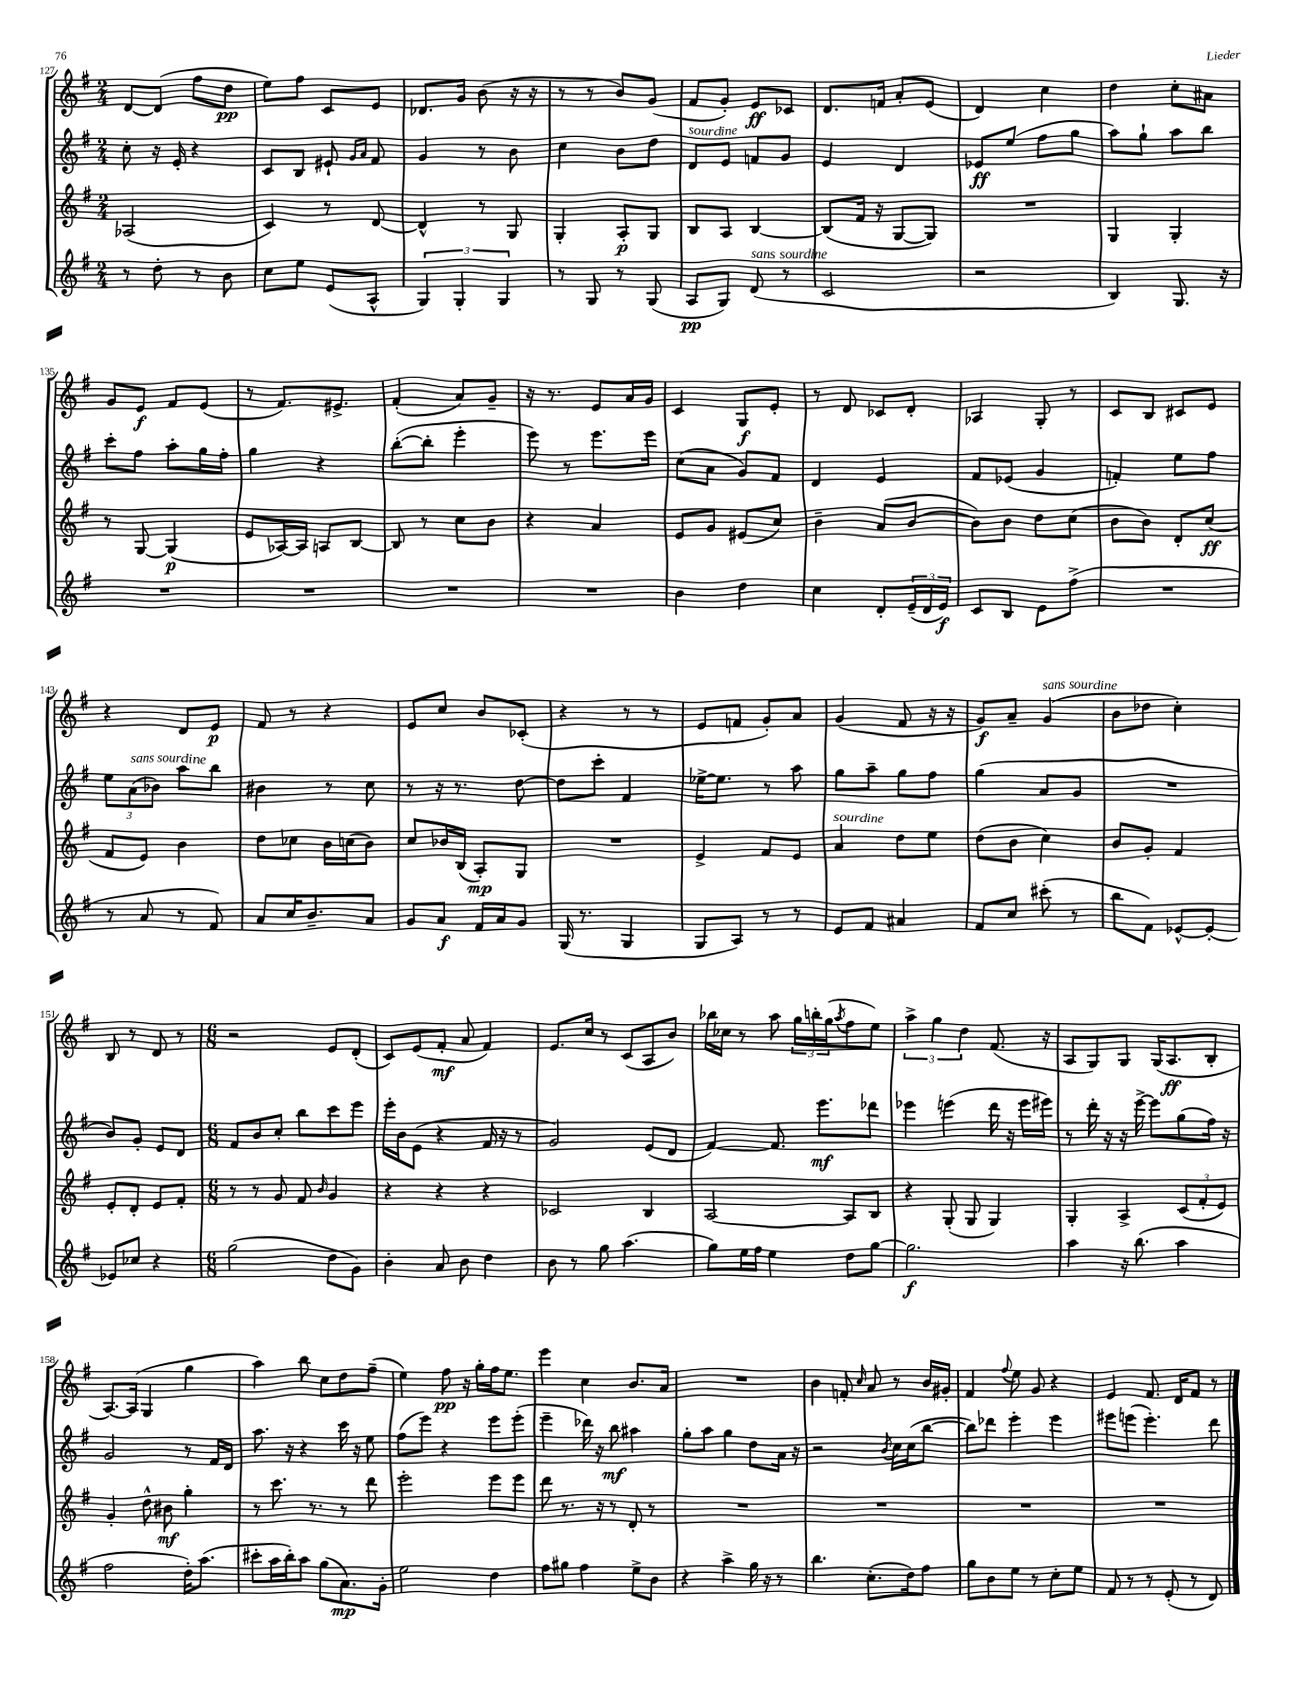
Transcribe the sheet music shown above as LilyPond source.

<<
\new StaffGroup <<
\new Staff = "s0" {
    \clef treble \key g \major \numericTimeSignature \time 2/4
    d'8~ d'8( fis''8 d''8\pp |
    e''8) fis''8 c'8 e'8 |
    des'8. g'16 b'8( r16 r16 |
    r8 r8 b'8) g'8( |
    fis'8 g'8-.) e'8\ff ces'8 |
    d'8. f'16 a'8-. e'8( |
    d'4) c''4 |
    d''4 c''8-. ais'8 |
    g'8 e'8\f fis'8 e'8( |
    r8 fis'8.) eis'8.-> |
    fis'4-.( a'8) g'8-- |
    r16 r8. e'8 a'16 g'16 |
    c'4 g8\f e'8-. |
    r8 d'8 ces'8 d'8-. |
    aes4 g8-. r8 |
    c'8 b8 cis'8 e'8 |
    r4 d'8 e'8\p |
    fis'8 r8 r4 |
    e'8 c''8 b'8 ces'8-.( |
    r4 r8 r8 |
    e'8 f'8 g'8-.) a'8 |
    g'4( fis'8 r16 r16 |
    g'8\f) a'8-- g'4^\markup { \italic "sans sourdine" }( |
    b'8 des''8 c''4-.) |
    b8 r8 d'8 r8 |
    \numericTimeSignature \time 6/8 r2 e'8 d'8-.( |
    c'8) e'8( fis'8-.\mf a'8 fis'4) |
    e'8. c''16 r8 c'8( a8 b'8) |
    bes''16 ces''16 r8 a''8 \tuplet 3/2 { g''16 b''16-. g''16( } \acciaccatura { a''8 } fis''8 e''8) |
    \tuplet 3/2 { a''4-> g''4 d''4 } fis'8.( r16 |
    a8 g8) g8 g16( a8.\ff b8-. |
    a8.~) a16( g4 g''4 |
    a''4) b''8 c''8 d''8 fis''8--( |
    e''4) fis''8\pp r16 g''16-. fis''16 e''8. |
    e'''4 c''4 b'8. a'16 |
    R2. |
    b'4 f'8-. \grace { c''16 } a'8 r8 b'16 gis'16-. |
    fis'4 \appoggiatura { fis''8 } e''8 g'8 r4 |
    e'4 fis'8. d'16 fis'8 r8 \bar "|." |
}
\new Staff = "s1" {
    \clef treble \key g \major \numericTimeSignature \time 2/4
    c''8-. r16 e'16-. r4 |
    c'8 b8 eis'8-! \grace { g'16 a'16 } fis'8 |
    g'4 r8 b'8 |
    c''4 b'8 d''8 |
    d'8^\markup { \italic "sourdine" } e'8 f'8 g'8 |
    e'4 d'4 |
    ees'8\ff e''8( fis''8 g''8 |
    a''8) g''8-! a''8 b''8 |
    c'''8-. fis''8 a''8-. g''16 fis''16-. |
    g''4 r4 |
    b''8~-.( b''8-. e'''4-. |
    e'''8) r8 e'''8. e'''16 |
    c''8( a'8 g'8) fis'8 |
    d'4 e'4 |
    fis'8 ees'8( g'4 |
    f'4-.) e''8 fis''8 |
    \tuplet 3/2 { e''8 a'8^\markup { \italic "sans sourdine" }( bes'8) } a''8 b''8 |
    bis'4 r8 c''8 |
    r8 r16 r8. d''8~ |
    d''8 c'''8-. fis'4 |
    ees''16~-> ees''8. r8 a''8 |
    g''8 a''8-- g''8 fis''8 |
    g''4( a'8 g'8 |
    R2 |
    b'8) g'8-. e'8 d'8 |
    \numericTimeSignature \time 6/8 fis'8 b'8 c''8-. b''8 c'''8 e'''8 |
    e'''16-. b'16 e'8( r4 fis'16 r16 r8 |
    g'2) e'8( d'8 |
    fis'4~) fis'8. e'''8.\mf des'''8 |
    ees'''4 e'''4( d'''16 r16 e'''16 eis'''16) |
    r8 d'''16-. r16 r16 e'''16~-> e'''8 g''8( fis''16) r16 |
    g'2 r8 fis'16 d'16 |
    a''8. r16 r4 c'''16 r16 e''8 |
    fis''8( e'''8) r4 e'''8 e'''8-.( |
    e'''4-- des'''16) r16 b''8\mf ais''4 |
    g''8-. a''8 g''4 d''8 a'16 r16 |
    r2 \acciaccatura { b'8 } c''16 c''16( b''8~ |
    b''8) des'''8 e'''4-. e'''4 |
    eis'''8 e'''8( e'''4.-.) d'''8 \bar "|." |
}
\new Staff = "s2" {
    \clef treble \key g \major \numericTimeSignature \time 2/4
    aes2( |
    c'4) r8 d'8~ |
    d'4-^ r8 g8 |
    g4-. a8-.\p g8 |
    b8 a8 b4~ |
    b8( fis'16 r16 g8~ g8) |
    R2 |
    g4 g4-. |
    r8 g8~ g4\p( |
    e'8 aes16~) aes16 a8 b8~ |
    b8 r8 c''8 b'8 |
    r4 a'4 |
    e'8 g'8 eis'8( c''8) |
    b'4-- a'8( b'8~ |
    b'8) b'8 d''8 c''8( |
    b'8 b'8) d'8-. c''8\ff( |
    fis'8 e'8) b'4 |
    d''8 ces''8 b'16 c''16( b'8) |
    c''8 bes'16 b16( a8-.\mp) g8 |
    R2 |
    e'4-> fis'8 e'8 |
    a'4^\markup { \italic "sourdine" } d''8 e''8 |
    d''8( b'8 c''4) |
    b'8 g'8-. fis'4 |
    e'8-. d'8-. e'8 fis'8-. |
    \numericTimeSignature \time 6/8 r8 r8 g'8 fis'8 \grace { b'16 } g'4 |
    r4 r4 r4 |
    ces'2 b4 |
    a2~ a8 b8 |
    r4 g8-.( g8 g4) |
    g4-. a4-> \tuplet 3/2 { c'8( fis'8-. e'8) } |
    g'4-. d''8-^ bis'8\mf g''4-. |
    r8 c'''8. r8. r8 d'''8 |
    e'''2-. e'''8 e'''8 |
    d'''8 r8. r16 r8 d'8-. r8 |
    R2. |
    R2. |
    R2. |
    R2. \bar "|." |
}
\new Staff = "s3" {
    \clef treble \key g \major \numericTimeSignature \time 2/4
    r8 d''8-. r8 b'8 |
    c''8 e''8 e'8( a8-^ |
    \tuplet 3/2 { g4) g4-. g4 } |
    r8 g8 r8 g8( |
    a8\pp g8) d'8^\markup { \italic "sans sourdine" }( r8 |
    c'2 |
    r2 |
    b4) g8. r16 |
    R2 |
    R2 |
    R2 |
    R2 |
    b'4 d''4 |
    c''4 d'8-. \tuplet 3/2 { e'16--( d'16 e'16\f) } |
    c'8 b8 e'8 fis''8->( |
    R2 |
    r8 a'8 r8 fis'8) |
    a'8 c''16 b'8.-- a'8 |
    g'8 a'8\f fis'16 a'16 g'8 |
    g16( r8. g4 |
    g8 a8) r8 r8 |
    e'8 fis'8 ais'4 |
    fis'8 c''8 cis'''8-.( r8 |
    b''8 fis'8) ees'8~-^ ees'8~-. |
    ees'8 ces''8 r4 |
    \numericTimeSignature \time 6/8 g''2( d''8 g'8) |
    b'4-. a'8 b'8 d''4 |
    b'8 r8 g''8 a''4.( |
    g''8) e''16 fis''16 e''4 d''8 g''8~ |
    g''2.\f |
    a''4 r16 b''8.( a''4 |
    fis''2 d''16-.) a''8.( |
    cis'''8-. a''16 b''16-.) a''8 g''8( a'8.\mp) g'16-. |
    e''2 d''4 |
    fis''8 gis''8 fis''4 e''8-> b'8 |
    r4 a''4-> g''16 r16 r8 |
    b''4. c''8.-.( d''16) fis''8 |
    g''8 b'8 e''8 r8 c''8-. e''8 |
    fis'8 r8 r8 e'8-.( r8 d'8) \bar "|." |
}
>>
>>
\layout { \context { \Score currentBarNumber = #127 } }
